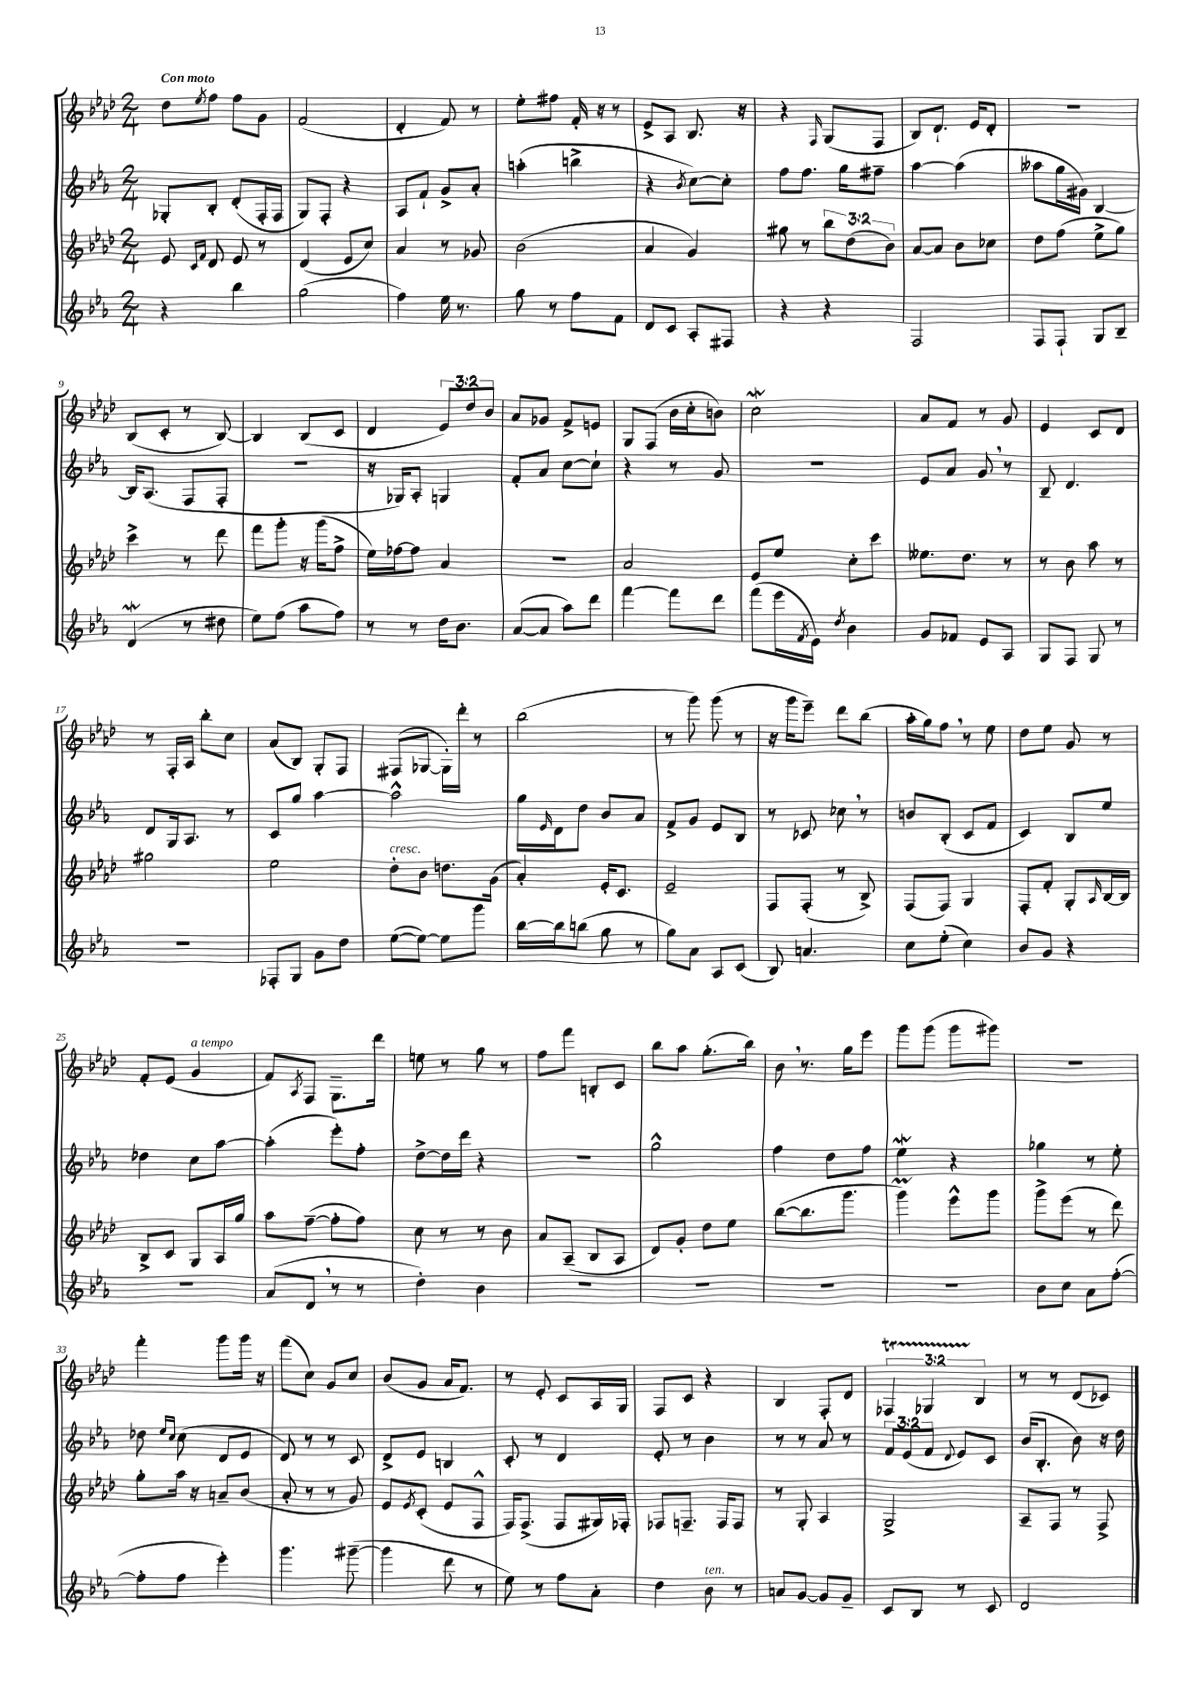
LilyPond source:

<<
\new StaffGroup <<
\new Staff = "s0" {
    \clef treble \key aes \major \numericTimeSignature \time 2/4 \override Staff.TupletNumber.text = #tuplet-number::calc-fraction-text \tempo "Con moto"
    des''8 \acciaccatura { ees''8 } f''8 f''8 g'8 |
    f'2( |
    des'4-. f'8) r8 |
    ees''8-. fis''8 f'16-. r16 r8 |
    ees'8-> aes8 bes8. r16 |
    r4 \grace { f16 } g8( f8 |
    bes8) des'8.-! ees'16 des'8-. |
    R2 |
    bes8( c'8-. r8 bes8~) |
    bes4 bes8( c'8 |
    des'4 \tuplet 3/2 { ees'8) des''8 bes'8 } |
    aes'8 ges'8 f'8-> e'8 |
    g8 f8( bes'16 c''16-. b'8) |
    c''2\mordent |
    aes'8 f'8 r8 g'8 |
    ees'4 c'8 des'8 |
    r8 f16-. aes16 bes''8-. c''8 |
    aes'8( bes8) g8-. f8 |
    fis8( ges8~ ges16-.) des'''16-. r8 |
    bes''2( |
    r8 g'''8) g'''8( r8 |
    r16 g'''16 ees'''8--) des'''8 bes''8( |
    aes''16-. g''16) f''8 \breathe r8 ees''8 |
    des''8 ees''8 g'8 r8 |
    f'8-. ees'8( g'4^\markup { \italic "a tempo" } |
    f'8) \acciaccatura { aes8 } f8 g8.-- des'''16 |
    e''8 r8 g''8 r8 |
    f''8 f'''8 b8-. c'8 |
    bes''8 aes''8 g''8.-.( bes''16) |
    bes'8 \breathe r8. g''16 ees'''8 |
    g'''8 g'''8( g'''8 gis'''8) |
    R2 |
    f'''4-. g'''8 g'''16 r16 |
    f'''8( c''8) g'8 c''8 |
    bes'8( g'8 aes'16 f'8.) |
    r8 ees'8-. c'8 aes16 g16 |
    f8 c'8 r4 |
    bes4 f8-. des'8 |
    \tuplet 3/2 { fes4\startTrillSpan ges4 bes4\stopTrillSpan } |
    r8 r8 des'8( ces'8) \bar "|." |
}
\new Staff = "s1" {
    \clef treble \key ees \major \numericTimeSignature \time 2/4 \override Staff.TupletNumber.text = #tuplet-number::calc-fraction-text
    ges8-. bes8-. d'8-.( f16-. f16 |
    g8) f8-. r4 |
    aes8 f'8-! g'8-> aes'8-. |
    a''4-.( b''4-> |
    r4 \acciaccatura { bes'8 } c''8~) c''8-. |
    f''8 f''8. g''16 fis''8-- |
    aes''4~ aes''4( |
    aeses''8 g''16 gis'16) bes4~ |
    bes16 aes8.( f8 f8-. |
    r2 |
    r16 ges16) aes8-. g4 |
    f'8-. aes'8 c''8~ c''8-! |
    r4 r8 g'8 |
    R2 |
    ees'8 aes'8 g'8 \breathe r8 |
    bes8-- d'4. |
    d'8 g16 aes8. r8 |
    c'8 g''8 aes''4~ |
    aes''2-^ |
    g''16 \grace { ees'16 } d'16 d''8 bes'8 aes'8 |
    f'8-> g'8 ees'8 bes8 |
    r8 ces'8 ces''8 \breathe r8 |
    b'8 bes8-.( c'8 f'8 |
    c'4) bes8 ees''8 |
    des''4 c''8 aes''8~ |
    aes''4-.( ees'''8-.) f''8-. |
    d''8~-> d''16 d'''16 r4 |
    r2 |
    g''2-^ |
    f''4 d''8 f''8 |
    ees''4\mordent r4 |
    ges''4 r8 ees''8-. |
    des''8 \grace { ees''16 c''16 } c''8( d'8 ees'8 |
    d'8) r8 r8 c'8 |
    d'8-> ees'8 b4 |
    c'8-. r8 d'4 |
    ees'8-. r8 bes'4 |
    r8 r8 aes'8 r8 |
    \tuplet 3/2 { f'8 ees'8( f'8 } \appoggiatura { d'8 } ees'8) c'8 |
    bes'16( bes8.-. bes'8) r16 d''16 \bar "|." |
}
\new Staff = "s2" {
    \clef treble \key aes \major \numericTimeSignature \time 2/4 \override Staff.TupletNumber.text = #tuplet-number::calc-fraction-text
    ees'8 \grace { c'16 f'16 } des'8 ees'8 r8 |
    des'4( ees'8 c''8) |
    aes'4 r8 ges'8 |
    bes'2( |
    aes'4 g'4) |
    gis''8 r8 \tuplet 3/2 { bes''8 des''8( bes'8) } |
    aes'8~ aes'8 bes'8 ces''8 |
    des''8 f''8( ees''8-> g''8) |
    c'''4-> r8 des'''8 |
    f'''8 g'''8-. r16 g'''16( f''8-> |
    ees''16) fes''16~ fes''8 aes'4 |
    R2 |
    aes'2 |
    ees'8 ees''8 c''8-. c'''8 |
    eeses''8. des''8. r8 |
    r8 bes'8 aes''8 r8 |
    gis''2 |
    ees''2 |
    des''8-.^\markup { \italic "cresc." } bes'8 d''8. g'16( |
    aes'4-.) ees'16-. c'8. |
    ees'2-- |
    f8 f8-.( r8 bes8->) |
    f8( f8) g4 |
    f8-. f'8-. g8-. \grace { aes16 } bes16~ bes16 |
    bes8-> c'8 g8 aes16 g''16 |
    aes''8 f''8~--( f''8-. f''8) |
    c''8 r8 r8 bes'8 |
    aes'8 aes8--( bes8 aes8 |
    des'8) g'8-. des''8 ees''8 |
    bes''8~( bes''8. g'''8. |
    g'''4\prall) ees'''8-^ g'''8 |
    g'''8-> ees'''8( r8 des'''8) |
    g''8-. aes''16 r16 a'8-- bes'8( |
    aes'8-. r8 r8 g'8) |
    ees'8 \acciaccatura { ees'8 } c'8-.( ees'8 f8-^ |
    f16) f8.->( f8 gis16) fes16-. |
    fes8 f8.-- f16 f8 |
    r8 g8-. aes4 |
    g2-> |
    aes8-- f8 r8 f8-> \bar "|." |
}
\new Staff = "s3" {
    \clef treble \key ees \major \numericTimeSignature \time 2/4
    r4 bes''4 |
    g''2( |
    f''4) ees''16 r8. |
    g''8 r8 f''8 f'8 |
    d'8 c'8 aes8-. fis8 |
    r4 r4 |
    f2 |
    f8 f8-! g8 bes8-- |
    d'4\mordent( r8 dis''8 |
    ees''8) f''8( aes''8 f''8) |
    r8 r8 d''16 bes'8. |
    aes'8~( aes'8 aes''8) d'''8 |
    f'''4~ f'''8 d'''8 |
    f'''8( ees'''16 \acciaccatura { f'8 } ees'16) \acciaccatura { d''8 } bes'4 |
    g'8 fes'8 ees'8 aes8 |
    g8 f8 g8 r8 |
    r2 |
    fes8-. g8 g'8 d''8 |
    ees''8~( ees''8~) ees''8 g'''8 |
    bes''16~ bes''16 b''8( g''8 r8 |
    g''8) aes'8 aes8 c'8( |
    bes8) a'4. |
    c''8 ees''8-.( c''4) |
    bes'8 g'8 r4 |
    r2 |
    aes'8( d'8 \breathe r8 r8 |
    d''4-.) bes'4 |
    R2 |
    R2 |
    R2 |
    R2 |
    bes'8 c''8 aes'8 f''8~-.( |
    f''8-. f''8 ees'''4-.) |
    g'''4. gis'''8~--( |
    gis'''4 d'''8 r8 |
    ees''8) r8 f''8 aes'8-. |
    d''4 bes'8^\markup { \italic "ten." } r8 |
    a'8 g'8~ g'8 g'8-- |
    c'8 bes8 r8 c'8 |
    d'2 \bar "|." |
}
>>
>>
